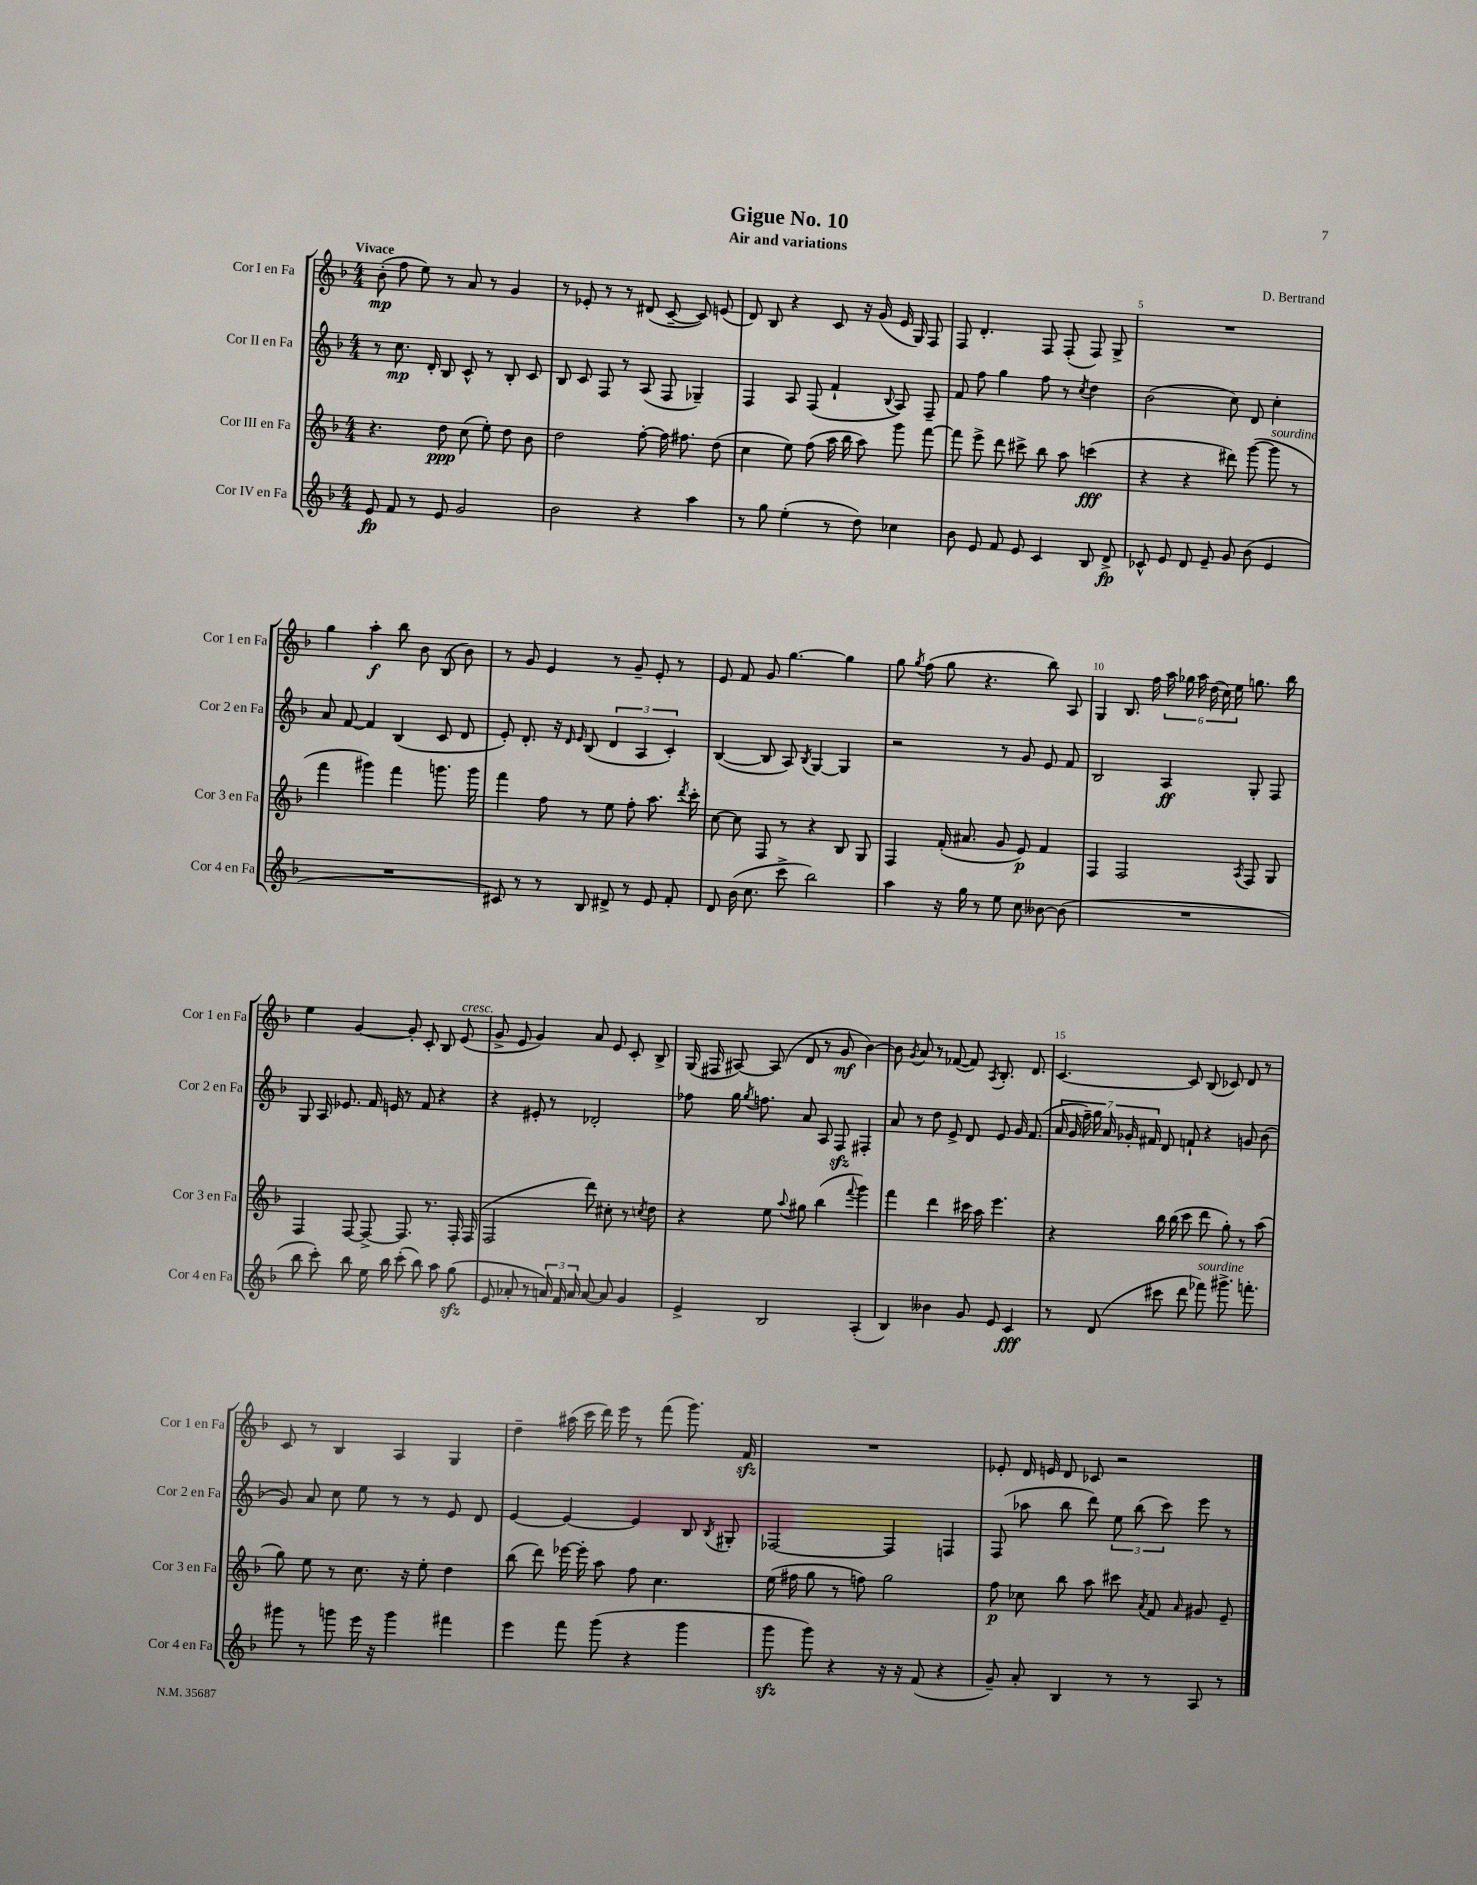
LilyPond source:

\header { title = "Gigue No. 10" composer = "D. Bertrand" subtitle = "Air and variations" }
<<
\new StaffGroup <<
\new Staff = "s0" \with { instrumentName = "Cor I en Fa" shortInstrumentName = "Cor 1 en Fa" } {
    \clef treble \key f \major \numericTimeSignature \time 4/4 \tempo "Vivace"
    \autoBeamOff bes'8-.\mp( f''8 e''8) r8 a'8 r8 g'4 |
    r8 ees'8-. r8 r8 dis'8( c'8~-- c'8) e'8( |
    d'8) bes8 r4 c'8 r16 g'16( e'16 g16) f8 |
    f8 d'4.-. f8 f8-.( f8) g8-> |
    R1 |
    g''4 a''4-.\f bes''8 bes'8 bes8( bes'8) |
    r8 g'8 e'4 r8 g'8-- e'8-. r8 |
    e'8 f'8 g'8 g''4.~ g''4 |
    g''8 \acciaccatura { g''8 } f''8( g''8 r4. bes''8) a8 |
    g4 bes8. f''16 \tuplet 6/4 { a''16 ges''16 a''16 d''16( c''16) e''16 } g''8. bes''16 |
    e''4 g'4~ g'8-. c'8-. bes8 e'8^\markup { \italic "cresc." }( |
    g'8-> e'8 g'4) a'8 e'8 c'8-. bes8-> |
    g16( fis16 ais8~) ais8( d'8 r8 g'8\mf bes'4~) |
    bes'8 \acciaccatura { g'8 } a'8 r8 fes'8~( fes'8) \acciaccatura { a8 } bes8.-. d'8. |
    c'4.~ c'8 bes8( ces'8) d'8 r8 |
    c'8 r8 bes4 a4 g4 |
    d''4-- ais''16( c'''16 d'''16) e'''16 r8 f'''8( g'''8.) f'16\sfz |
    R1 |
    ees'8-. d'16 e'16 d'8 ces'8 r2 \bar "|." |
}
\new Staff = "s1" \with { instrumentName = "Cor II en Fa" shortInstrumentName = "Cor 2 en Fa" } {
    \clef treble \key f \major \numericTimeSignature \time 4/4
    \autoBeamOff r8 c''8.\mp d'16-. bes8 c'8-^ r8 bes8-. c'8 |
    bes8 c'8 f8 r8 a8( f8 ges4--) |
    f4 a8 f8( f'4-! \appoggiatura { bes8 } a8) f8-- |
    f'8 f''8 g''4 f''8 r8 \acciaccatura { c''8 } d''4 |
    bes'2( c''8) d'8 c''4-. |
    a'8 f'8~ f'4 bes4( c'8 d'8 |
    e'8-.) d'8.-. r16 \grace { d'16 e'16 } bes8( \tuplet 3/2 { d'4 a4 c'4-.) } |
    bes4~( bes8 a8) \acciaccatura { bes8 } g4~ g4 |
    r2 r8 g'8 e'8 f'8 |
    bes2 a4\ff g8-. f8 |
    g8 a16 ees'8. f'16 e'16 r8 f'8 r4 |
    r4 eis'8-. r8 des'2-. |
    fes''8 g''16 \acciaccatura { g''8 } f''8. a'8 a8 f8\sfz fis4-. |
    a'8 r8 d''8 e'8-> d'8 e'8 g'16 f'8.( |
    \tuplet 7/4 { a'16 g'16 f''16--) g''16 a'16 ges'16-. fis'16 } d'8 f'8-! r4 g'8 bes'8( |
    g'8) a'8 c''8 e''8 r8 r8 e'8 d'8 |
    e'4~ e'4~ e'4 bes8 \acciaccatura { bes8 } gis8-. |
    fes2~ fes4 f4 |
    f8( aes''8 bes''8 d'''8) \tuplet 3/2 { e''8 bes''8( c'''8) } e'''8 r8 \bar "|." |
}
\new Staff = "s2" \with { instrumentName = "Cor III en Fa" shortInstrumentName = "Cor 3 en Fa" } {
    \clef treble \key f \major \numericTimeSignature \time 4/4
    \autoBeamOff r4. d''8\ppp c''8( e''8-.) d''8 bes'8 |
    d''2 f''8~-. f''16 fis''8. d''8( |
    c''4 e''8) f''8( a''16 bes''16 a''8) g'''8 f'''8~ |
    f'''8 e'''8-> d'''8 cis'''8-> bes''8 a''8 c'''4\fff( |
    r4 r4 dis'''8) g'''8~( g'''8^\markup { \italic "sourdine" } r8 |
    f'''4 gis'''4) f'''4 g'''8. g'''16 |
    f'''4 f''8 r8 e''8 f''8-. a''8. \acciaccatura { d'''8 } c'''16-. |
    c''8~ c''8 f8 r8 r4 bes8 g8 |
    f4 f'16-.( ais'8. g'8 e'8\p) f'4 |
    f4 f2 \acciaccatura { a8 } f8 g8 |
    f4 f8~ f8~-> f8. r8. f16-. f16( |
    f2 d'''8) cis''8-. r8 \acciaccatura { c''8 } d''8 |
    r4 e''8 \appoggiatura { a''8 } gis''8 bes''4( \appoggiatura { f'''8 } g'''4) |
    f'''4 d'''4 cis'''16 a''16 e'''4. |
    r4 bes''16 bes''16( c'''8 d'''8 g''8-.) r8 a''8( |
    g''8) e''8 r8 c''8. r16 e''8-. d''4 |
    bes''8( d'''8) ees'''16~ ees'''16-. a''8 f''8 c''4. |
    e''16( fis''16 g''8 r8 f''8) g''2 |
    f''8\p ces''8 bes''8 a''8 cis'''8 \acciaccatura { a'8 } f'8 \grace { a'16 } gis'8 e'8-- \bar "|." |
}
\new Staff = "s3" \with { instrumentName = "Cor IV en Fa" shortInstrumentName = "Cor 4 en Fa" } {
    \clef treble \key f \major \numericTimeSignature \time 4/4
    \autoBeamOff e'8\fp f'8 r8 e'8 g'2 |
    bes'2 r4 a''4 |
    r8 g''8 e''4-.( r8 d''8) ces''4 |
    bes'8 e'8 f'8 e'8 c'4 bes8 d'8->\fp |
    ces'8-^ e'8 d'8 e'8-- g'8 bes'8( e'4 |
    R1 |
    cis'8) r8 r8 bes8 dis'8-> r8 e'8 f'8-. |
    d'8 bes'16( c''8. c'''8-> bes''2) |
    a''4 r16 g''16 r8 e''8 c''8 beses'8~ beses'8( |
    R1 |
    bes''8 c'''8-.) bes''8 e''16 bes''16 c'''8-.( bes''8) a''8 g''8\sfz( |
    e'8 aes'8-. r8 \tuplet 3/2 { a'16) f'16 a'16 } a'8~ a'8 g'4 |
    e'4-> bes2 a4-.( |
    bes4) beses'4 g'8 e'8 c'4\fff |
    r8 d'8( cis'''8 d'''8 fes'''8^\markup { \italic "sourdine" }) gis'''8.-> f'''8.-. |
    gis'''8 r8 g'''8 e'''16 r16 g'''4 fis'''4 |
    e'''4 f'''8 g'''8( r4 g'''4 |
    g'''8\sfz g'''8) r4 r16 r16 f'8( r4 |
    g'8--) a'8-. bes4 r8 r8 a8 r8 \bar "|." |
}
>>
>>
\layout { \context { \Score \override BarNumber.break-visibility = ##(#f #t #t) barNumberVisibility = #(every-nth-bar-number-visible 5) } }
